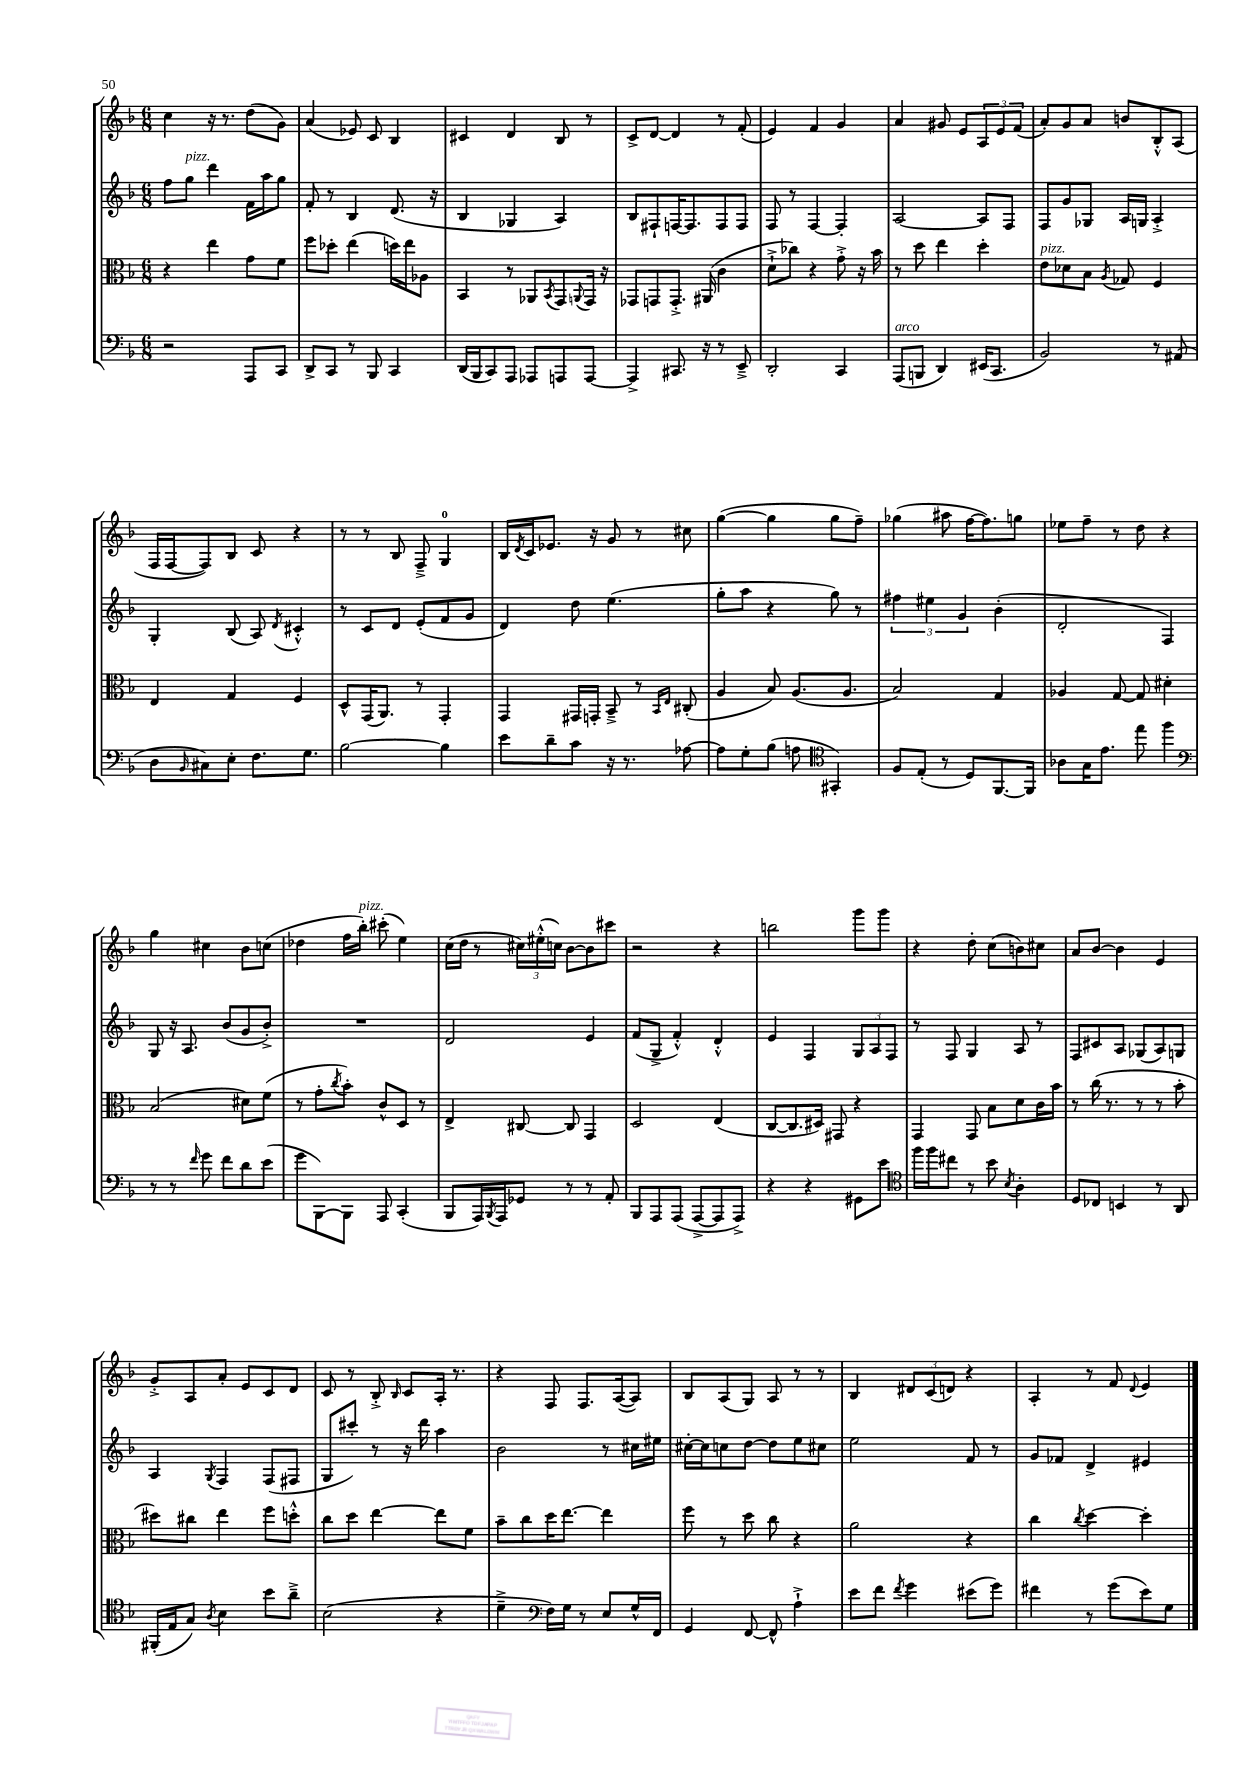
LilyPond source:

<<
\new StaffGroup <<
\new Staff = "s0" {
    \clef treble \key f \major \numericTimeSignature \time 6/8
    c''4 r16 r8. d''8( g'8) |
    a'4( ees'8) c'8 bes4 |
    cis'4 d'4 bes8 r8 |
    c'8-> d'8~ d'4 r8 f'8-.( |
    e'4) f'4 g'4 |
    a'4 gis'8 e'8 \tuplet 3/2 { a8 e'8 f'8( } |
    a'8-.) g'8 a'8 b'8 bes8-.-^ a8( |
    f16 f16~ f8) bes8 c'8 r4 |
    r8 r8 bes8 f8---> g4-0 |
    bes16 \acciaccatura { d'8 } c'16 ees'8. r16 g'8 r8 cis''8 |
    g''4~( g''4 g''8 f''8--) |
    ges''4( ais''8 f''16~ f''8.) g''8 |
    ees''8 f''8-- r8 d''8 r4 |
    g''4 cis''4 bes'8 c''8( |
    des''4 f''16 bes''16-.^\markup { \italic "pizz." }) cis'''8-.( e''4) |
    c''16( d''16 r8 \tuplet 3/2 { cis''16) eis''16-.-^( c''16) } bes'8~ bes'8 cis'''8 |
    r2 r4 |
    b''2 g'''8 g'''8 |
    r4 d''8-. c''8( b'8) cis''8 |
    a'8 bes'8~ bes'4 e'4 |
    g'8-.-> a8 a'8-. e'8 c'8 d'8 |
    c'8 r8 bes8-.-> \grace { bes16 } c'8 a16-. r8. |
    r4 f8 f8. a16~( a8) |
    bes8 a8( g8) a8 r8 r8 |
    bes4 \tuplet 3/2 { dis'8 c'8( d'8) } r4 |
    a4-. r8 f'8 \appoggiatura { d'8 } e'4 \bar "|." |
}
\new Staff = "s1" {
    \clef treble \key f \major \numericTimeSignature \time 6/8
    f''8 g''8^\markup { \italic "pizz." } d'''4 f'16 a''16 g''8 |
    f'8-. r8 bes4 d'8.( r16 |
    bes4 ges4 a4) |
    bes8 fis8-! f16~ f8. f8 f8 |
    f8 r8 f4~ f4-. |
    a2~ a8 f8 |
    f8 g'8 ges8 a16 g16 a4-.-> |
    g4-. bes8( a8) \acciaccatura { d'8 } cis'4-.-^ |
    r8 c'8 d'8 e'8-.( f'8 g'8 |
    d'4) d''8 e''4.( |
    g''8-. a''8 r4 g''8) r8 |
    \tuplet 3/2 { fis''4 eis''4 g'4 } bes'4-.( |
    d'2-. f4) |
    g8 r16 a8. bes'8( g'8 bes'8-.->) |
    R2. |
    d'2 e'4 |
    f'8( g8-> f'4-.-^) d'4-.-^ |
    e'4 f4 \tuplet 3/2 { g8 a8 f8 } |
    r8 f8 g4 a8 r8 |
    f8 cis'8 a8 ges8( a8) g8 |
    a4 \acciaccatura { g8 } f4 f8( fis8 |
    g8 cis'''8-.) r8 r16 d'''16 a''4 |
    bes'2 r8 cis''16 eis''16 |
    cis''16~-. cis''16 c''8 d''8~ d''8 e''8 cis''8 |
    e''2 f'8 r8 |
    g'8 fes'8 d'4-> eis'4 \bar "|." |
}
\new Staff = "s2" {
    \clef alto \key f \major \numericTimeSignature \time 6/8
    r4 e''4 g'8 f'8 |
    f''8 des''8-. e''4( d''16) e''16 aes8 |
    bes,4 r8 aes,8 \acciaccatura { bes,8 } g,8 \appoggiatura { a,8 } g,16 r16 |
    ges,8 g,8 g,8.-.-> ais,16( c'4 |
    d'8-!-> ces''8) r4 g'8-.-> r16 bes'16 |
    r8 d''8 e''4 d''4-. |
    e'8^\markup { \italic "pizz." } des'8 bes8 \acciaccatura { a8 } ges8 f4 |
    e4 g4 f4 |
    d8-^ g,16( a,8.) r8 g,4-. |
    g,4 gis,16 g,16-. bes,8---> r8 \grace { bes,16 e16 } cis8-.( |
    a4 bes8) a8.( a8. |
    bes2) g4 |
    aes4 g8~ g8 dis'4-. |
    bes2( dis'8) f'8( |
    r8 g'8-. \acciaccatura { c''8 } bes'8-.) c'8-^ d8 r8 |
    e4-> cis8~ cis8 g,4 |
    d2 e4( |
    c8~ c8. dis16) gis,8 r4 |
    g,4 g,8 bes8 d'8 c'16 bes'16 |
    r8 c''16( r8. r8 r8 bes'8-. |
    dis''8) cis''8 e''4 f''8 d''8-.-^ |
    c''8 d''8 e''4~ e''8 f'8 |
    bes'8-- c''8 d''16 e''8.~ e''4 |
    f''8 r8 d''8 c''8 r4 |
    a'2 r4 |
    c''4 \acciaccatura { c''8 } d''4~ d''4-. \bar "|." |
}
\new Staff = "s3" {
    \clef bass \key f \major \numericTimeSignature \time 6/8
    r2 a,,8 c,8 |
    d,8-> c,8 r8 bes,,8 c,4 |
    d,16( bes,,16 c,8) a,,8 aes,,8 a,,8 a,,8~ |
    a,,4-> cis,8. r16 r8 e,8---> |
    d,2-. c,4 |
    a,,8^\markup { \italic "arco" }( b,,8 d,4) eis,16( c,8. |
    bes,2) r8 ais,8( |
    d8 \grace { bes,16 } cis8) e8-. f8. g8. |
    bes2~ bes4 |
    e'8 d'8-- c'8 r16 r8. aes8~ |
    aes8 g8-. bes8( a8 \clef tenor gis,4-.) |
    f8 e8-.( r8 d8) f,8.~ f,16 |
    aes8 g16 e'8. e''8 f''4 |
    \clef bass r8 r8 \grace { f'16 } g'8 f'8 d'8 e'8( |
    g'8 bes,,8~) bes,,8 a,,8 c,4-.( |
    bes,,8 a,,16) \acciaccatura { bes,,8 } a,,16 ges,8 r8 r8 a,8-. |
    bes,,8 a,,8 a,,8( a,,8~-> a,,8 a,,8->) |
    r4 r4 gis,8 e'8 |
    \clef tenor f''16 f''16 cis''8 r8 bes'8 \acciaccatura { bes8 } a4-. |
    d8 ces8 b,4 r8 a,8 |
    fis,16-.( e16 g8) \acciaccatura { a8 } bes4 bes'8 a'8---> |
    bes2( r4 |
    d'4---> \clef bass f16) g16 r8 e8 g16-^ f,16 |
    g,4 f,8~ f,8-^ a4-!-> |
    e'8 f'8 \acciaccatura { f'8 } g'4 eis'8( g'8) |
    fis'4 r8 g'8( e'8) g8 \bar "|." |
}
>>
>>
\layout { \context { \Score \remove "Bar_number_engraver" } }
